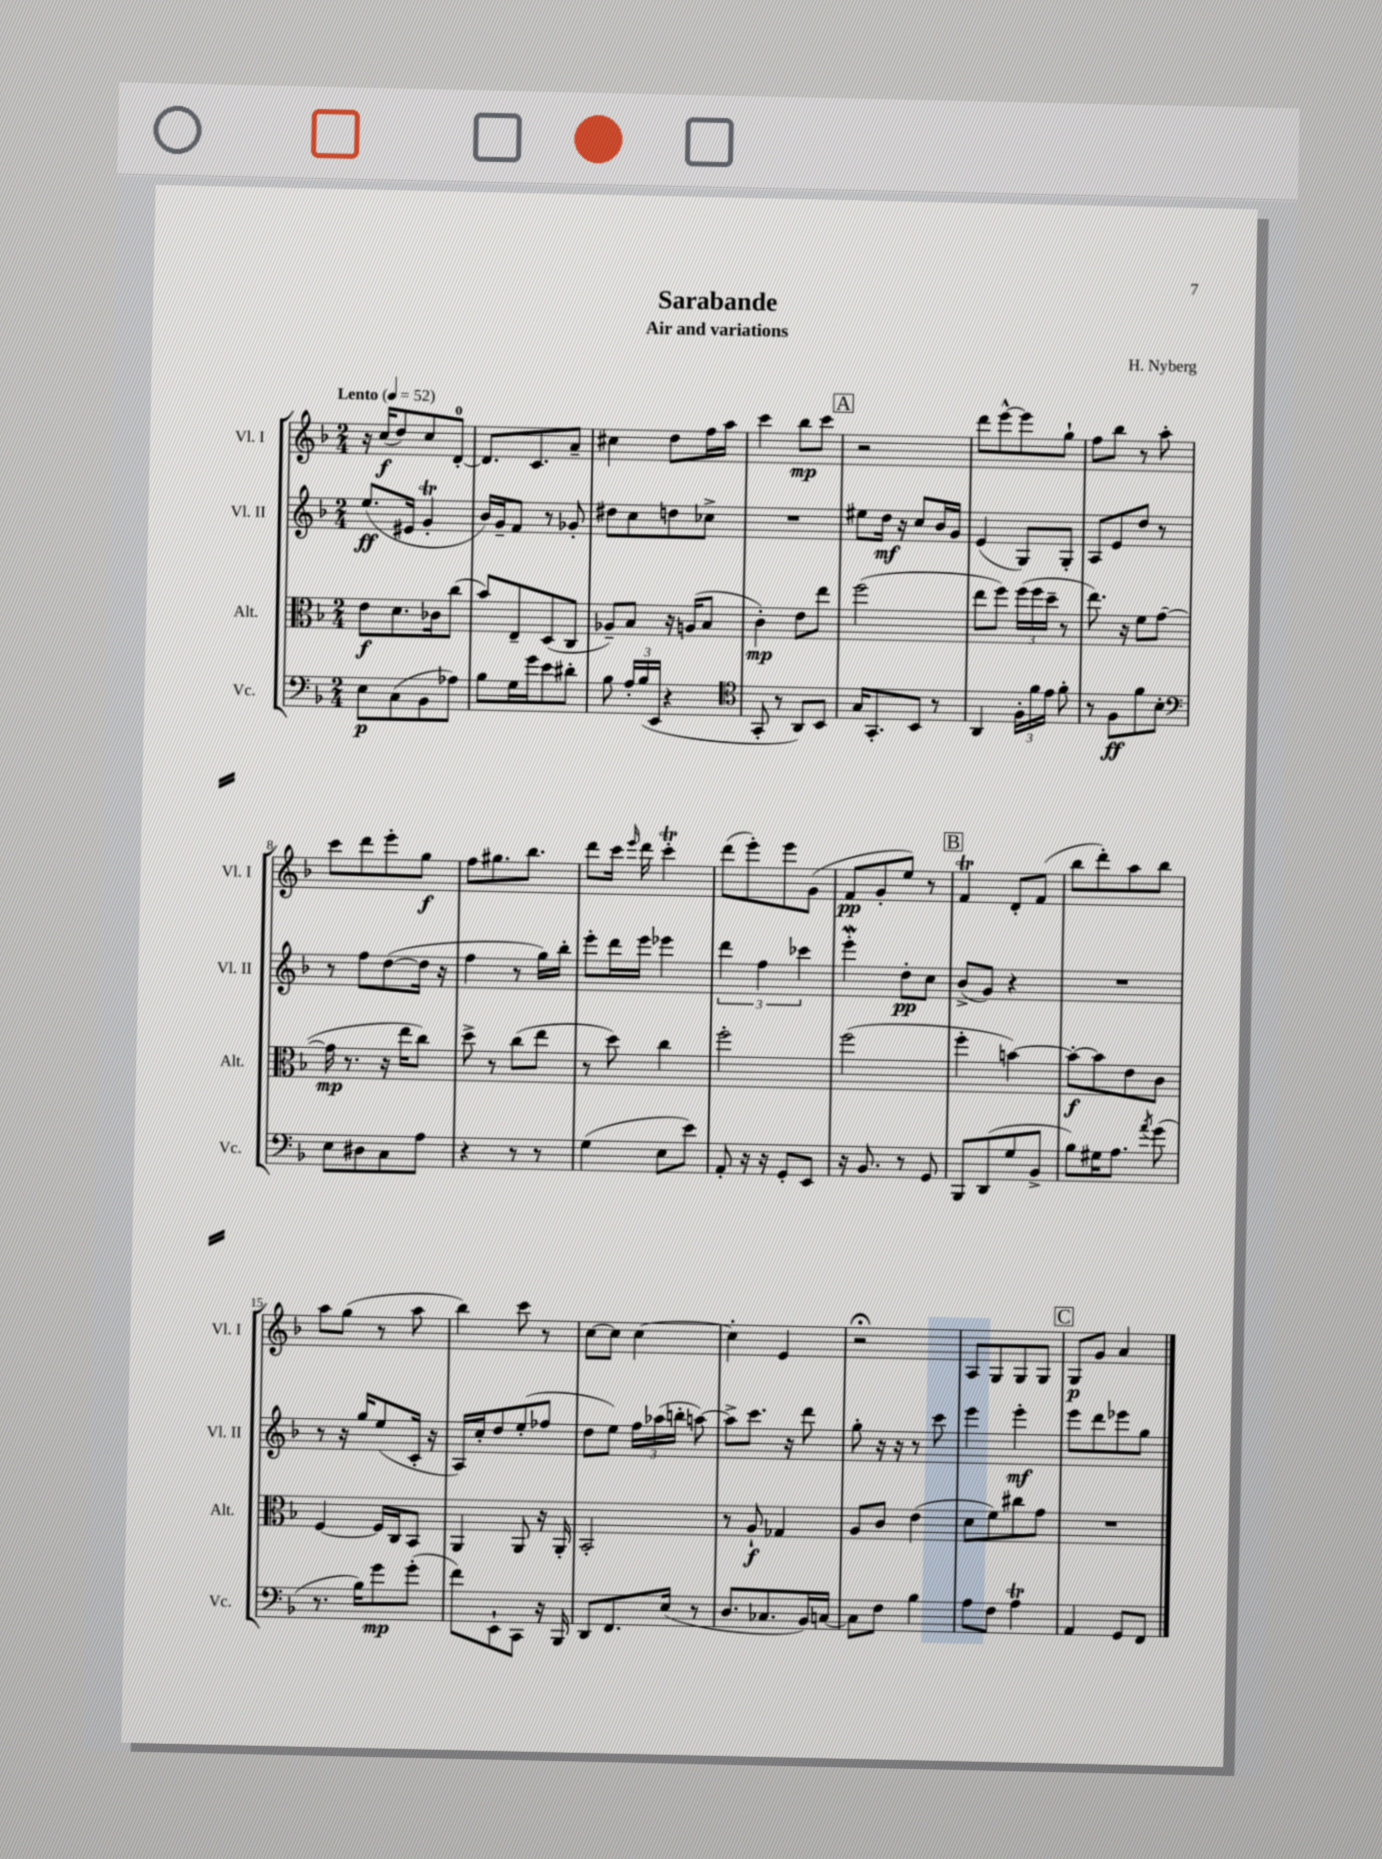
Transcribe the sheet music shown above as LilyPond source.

\header { title = "Sarabande" composer = "H. Nyberg" subtitle = "Air and variations" }
<<
\new StaffGroup <<
\new Staff = "s0" \with { instrumentName = "Vl. I" shortInstrumentName = "Vl. I" } {
    \clef treble \key f \major \numericTimeSignature \time 2/4 \tempo "Lento" 4 = 52
    \autoBeamOff r16 c''16[\f( d''8) c''8 d'8]-0~-. |
    d'8.[ c'8. a'8]-- |
    cis''4 d''8[ f''16 a''16] |
    c'''4 bes''8[\mp c'''8] |
    \mark \markup { \box "A" } r2 |
    d'''8[ e'''8~-^ e'''8 g''8]-! |
    f''8[ bes''8] r8 a''8-. |
    c'''8[ d'''8 e'''8-. g''8]\f |
    f''8[ gis''8. bes''8.] |
    d'''8[ c'''16] \grace { e'''16 } d'''16 c'''4-.\trill |
    d'''8[( e'''8-.) e'''8 g'8]( |
    f'8[\pp g'8-. e''8]) r8 |
    \mark \markup { \box "B" } f'4\trill d'8[-. f'8]( |
    bes''8[ d'''8-.) a''8 bes''8] |
    a''8[ g''8]( r8 a''8 |
    bes''4) c'''8 r8 |
    c''8[~ c''8] c''4~ |
    c''4-. e'4 |
    r2\fermata |
    a8[ g8 g8 g8] |
    \mark \markup { \box "C" } g8[\p g'8] a'4 \bar "|." |
}
\new Staff = "s1" \with { instrumentName = "Vl. II" shortInstrumentName = "Vl. II" } {
    \clef treble \key f \major \numericTimeSignature \time 2/4
    \autoBeamOff e''8.[\ff( eis'16] g'4-.\trill |
    bes'16[) g'16-- f'8] r8 ges'8-. |
    dis''8[ c''8 d''8 ces''8]-> |
    R2 |
    \mark \markup { \box "A" } eis''8[ d''16]\mf r16 c''8[ bes'16 g'16] |
    e'4( g8[) g8]-. |
    a8[ e'8 d''8] r8 |
    r8 f''8[ d''8~( d''16] r16 |
    f''4 r8 g''16[) bes''16]-. |
    e'''8[-. d'''16 e'''16] ees'''4 |
    \tuplet 3/2 { d'''4 f''4 ces'''4 } |
    e'''4-.\mordent d''8[-.\pp c''8] |
    \mark \markup { \box "B" } bes'8[->( g'8]) r4 |
    R2 |
    r8 r16 g''16[ e''8( c'16]-. r16 |
    a16[) c''16-. d''8 e''8-.( fes''8] |
    d''8[ e''8]) \tuplet 3/2 { f''16[ aes''16( b''16]-. } a''8~) |
    a''8[-> c'''8.] r16 d'''8 |
    g''8-. r16 r16 r8 c'''8 |
    e'''4 e'''4-.\mf |
    \mark \markup { \box "C" } e'''8[ d'''8 ees'''8 g''8] \bar "|." |
}
\new Staff = "s2" \with { instrumentName = "Alt." shortInstrumentName = "Alt." } {
    \clef alto \key f \major \numericTimeSignature \time 2/4
    \autoBeamOff e'8[\f d'8. ces'16 c''8]( |
    bes'8[) e8-- d8( c8] |
    aes8[--) bes8] r16 a16[( bes8] |
    c'4-.\mp) e'8[ e''8] |
    \mark \markup { \box "A" } f''2( |
    e''8[ f''8]) \tuplet 3/2 { f''16[( f''16 d''16]-- } r8 |
    e''8.) r16 f'8[ g'8]~( |
    g'16\mp r8. r16 e''16[ c''8]) |
    d''8-> r8 c''8[( e''8] |
    r8 d''8) c''4 |
    f''2-. |
    f''2( |
    \mark \markup { \box "B" } f''4-. b'4~) |
    b'8[~-.\f b'8 e'8 c'8] |
    f4~ f16[ c16 bes,8] |
    a,4 a,8 r16 a,16-. |
    bes,2-. |
    r8 a8-!\f ges4 |
    a8[ c'8] e'4( |
    d'8[ f'8) cis''8 g'8] |
    \mark \markup { \box "C" } R2 \bar "|." |
}
\new Staff = "s3" \with { instrumentName = "Vc." shortInstrumentName = "Vc." } {
    \clef bass \key f \major \numericTimeSignature \time 2/4
    \autoBeamOff e8[\p c8( bes,8 aes8]) |
    bes8[ g16 g'16 e'8 dis'8]-. |
    bes8 \tuplet 3/2 { a16[-. bes16( e,16] } r4 |
    \clef tenor g,8-. r8 a,8[) bes,8] |
    \mark \markup { \box "A" } g16[ g,8.-. bes,8] r8 |
    a,4 \tuplet 3/2 { f16[-. f'16 e'16] } f'8-. |
    r8 f8[\ff f'8 bes8]-. |
    \clef bass e8[ dis8 c8 a8] |
    r4 r8 r8 |
    g4( e8[ e'8]) |
    a,8-. r16 r16 g,8[-. e,8] |
    r16 bes,8. r8 g,8 |
    \mark \markup { \box "B" } bes,,8[ d,8( g8 bes,8]-> |
    bes8[) gis16 a8.] \acciaccatura { a'8 } g'8( |
    r8. bes16[) g'8\mp g'8]-.( |
    f'8[) e,8-! c,8] r16 bes,,16 |
    d,8[ f,8. e16]( r8 |
    d8.[ ces8. bes,16) c16]~ |
    c8[ f8] bes4 |
    a8[ f8] a4\trill |
    \mark \markup { \box "C" } a,4 g,8[ f,8] \bar "|." |
}
>>
>>
